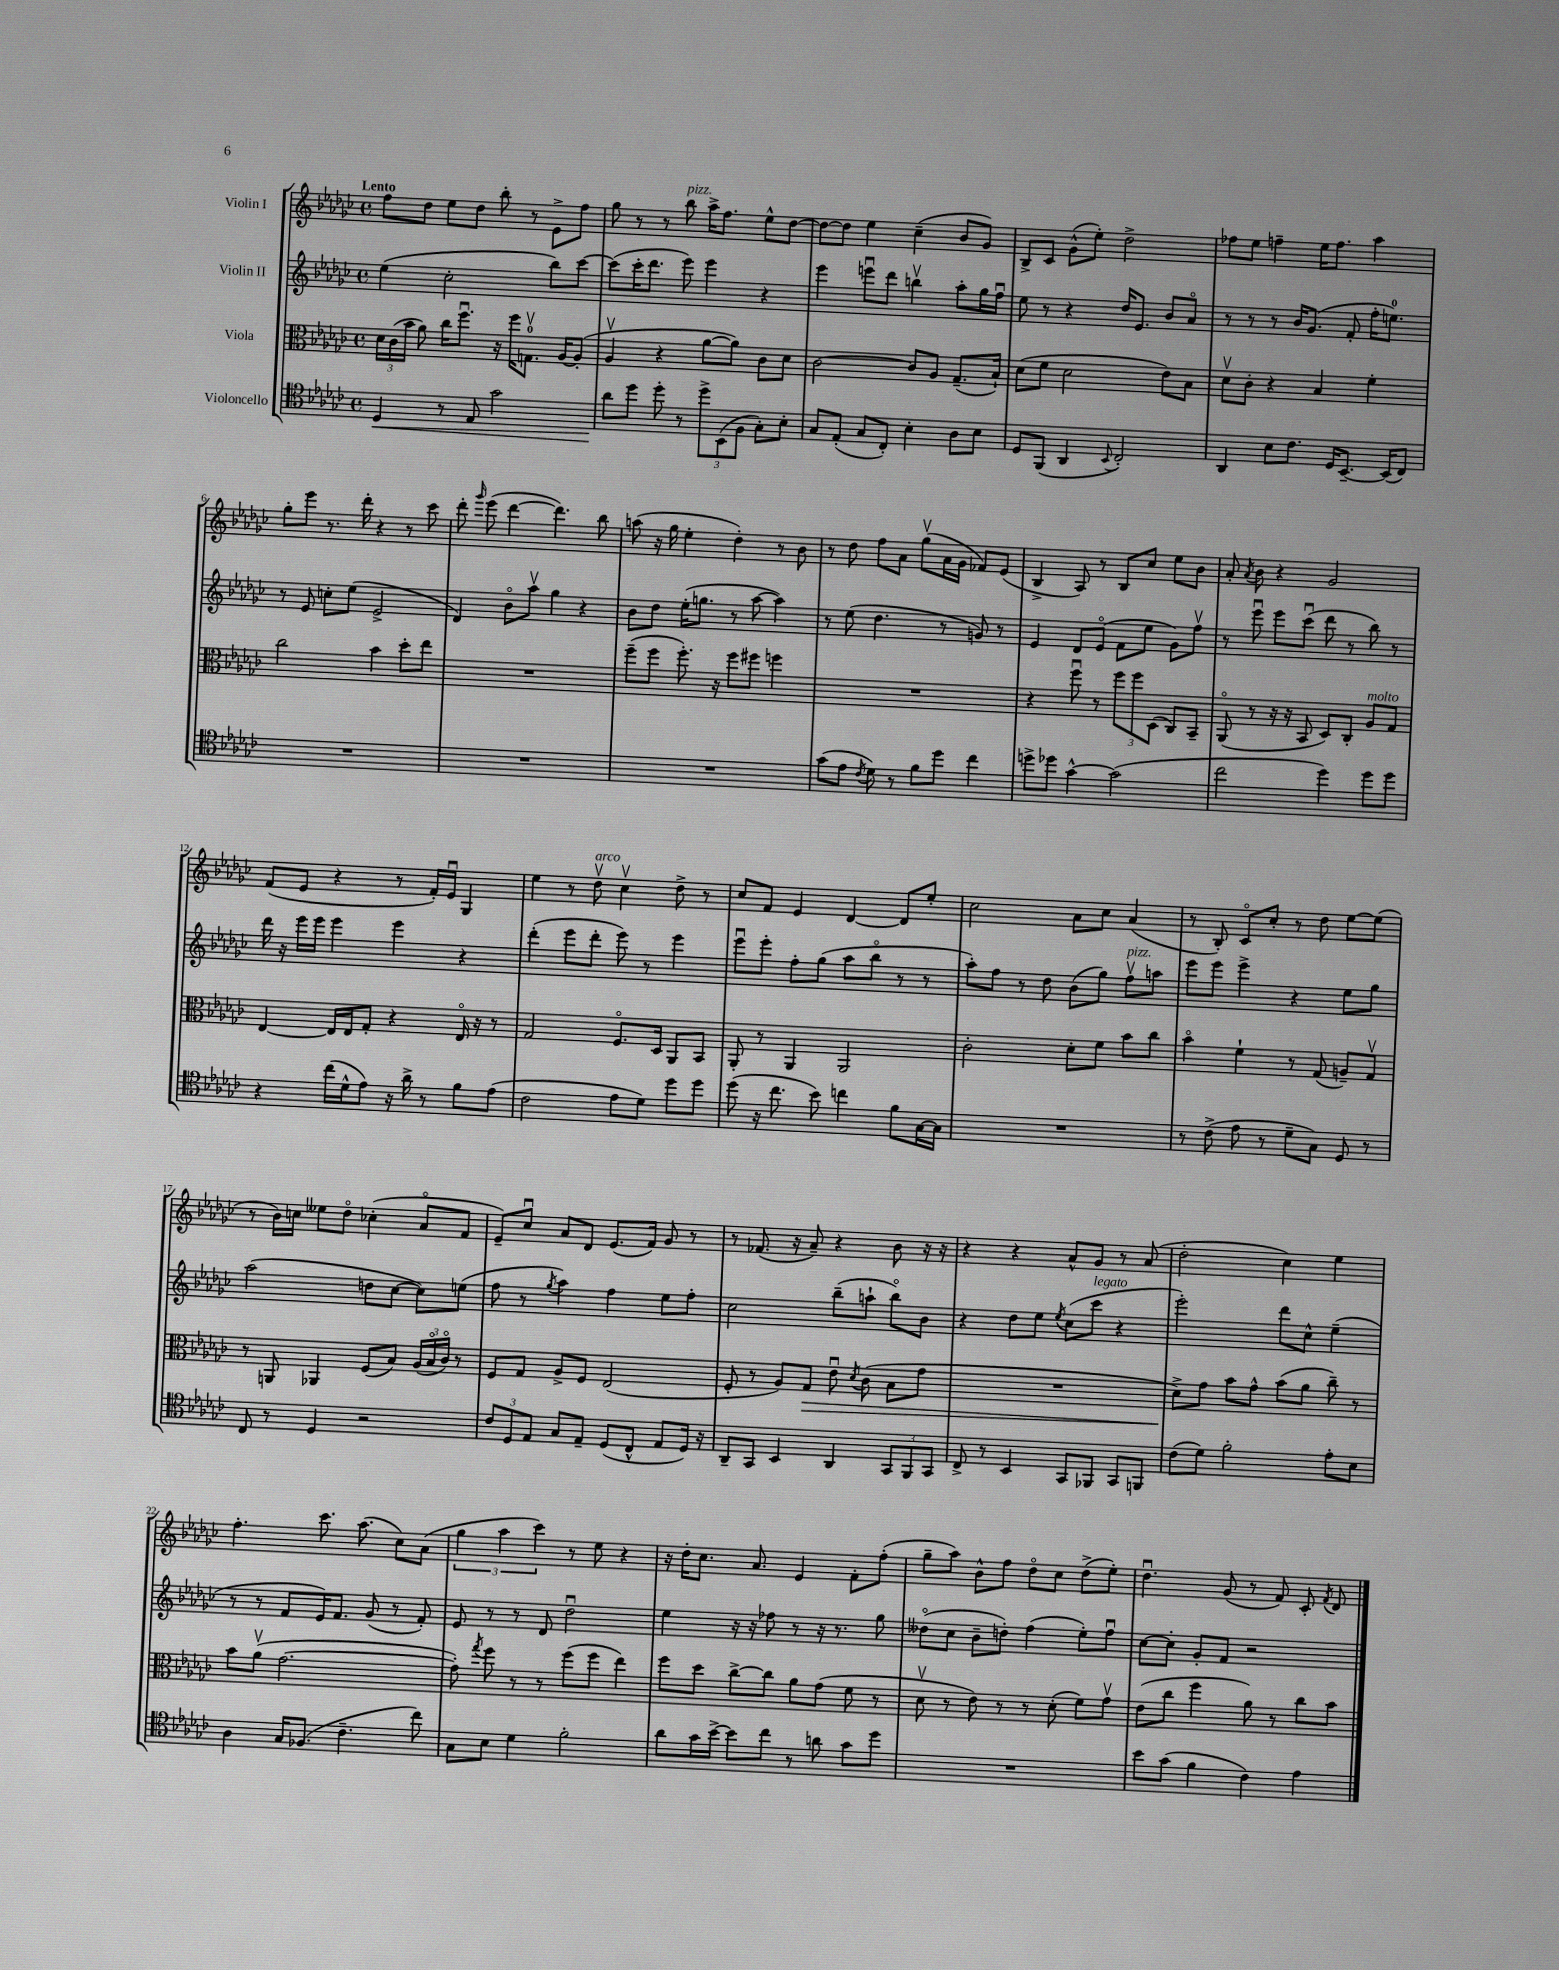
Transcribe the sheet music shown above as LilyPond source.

<<
\new StaffGroup <<
\new Staff = "s0" \with { instrumentName = "Violin I" } {
    \clef treble \key ges \major \defaultTimeSignature \time 4/4 \tempo "Lento"
    \autoBeamOff f''8[ des''8] ees''8[ des''8] bes''8-. r8 ees'8[-> f''8] |
    ges''8 r8 r8 bes''8^\markup { \italic "pizz." } aes''16[-> f''8.] ees''8[-^ des''8]~ |
    des''8[~ des''8] ees''4 ces''4--( bes'8[ ges'8]) |
    bes8[-> ces'8] ges'8[-^( ees''8]-.) des''2-> |
    fes''8[ ees''8] f''4-- ees''16[ f''8.] aes''4 |
    ges''8[-. ees'''8] r8. des'''16-. r4 r8 ces'''8 |
    des'''8-. \grace { ges'''16 } ees'''8( des'''4~ des'''4.) bes''8 |
    a''8( r16 ges''16 ees''4-. des''4-.) r8 bes'8 |
    r8 des''8 f''8[ aes'8] ges''8[\upbow( aes'16 ges'16] fes'8[) ees'8]( |
    bes4-> aes8) r8 bes8[ ces''8] ees''8[ bes'8] |
    aes'8-. \acciaccatura { aes'8 } bes'8 r4 ges'2 |
    f'8[( ees'8] r4 r8 f'16[-.) ees'16]\downbow ges4 |
    ees''4 r8 des''8\upbow^\markup { \italic "arco" } ces''4\upbow des''8-> r8 |
    ces''8[ f'8] ees'4 des'4~ des'8[ ees''8]-. |
    ces''2 aes'8[ ces''8] aes'4( |
    r8 bes8-.) ces'8[\flageolet ces''8]-. r8 des''8 ees''8[~ ees''8]( |
    r8 bes'16[) c''16] eeses''8[ des''8]\flageolet ces''4-.( aes'8[\flageolet f'8] |
    ees'8[--) ces''8]\downbow aes'8[ des'8] ees'8.[( f'16]) ges'8 r8 |
    r8 fes'8.( r16 aes'8--) r4 bes'8 r16 r16 |
    r4 r4 aes'8[-^ ges'8] r8 aes'8( |
    des''2-. ces''4) ees''4 |
    f''4.-. ces'''8. aes''8.( ces''8[) aes'8]( |
    \tuplet 3/2 { ges''4 aes''4 ces'''4) } r8 ees''8 r4 |
    r16 des''16[-. ces''8.] aes'8. ees'4 f'8[-. f''8]-.( |
    ges''8[-- aes''8]) bes'8[-^ f''8] des''8[\flageolet ces''8] des''8[->( ees''8]-.) |
    des''4.\downbow ges'8( r8 f'8) ces'8-. \acciaccatura { f'8 } des'8 \bar "|." |
}
\new Staff = "s1" \with { instrumentName = "Violin II" } {
    \clef treble \key ges \major \defaultTimeSignature \time 4/4
    \autoBeamOff ees''4( ces''2-. bes''8[) ces'''8]~ |
    ces'''8[( ces'''16-. des'''8.] ees'''8) ees'''4 r4 |
    ees'''4 e'''8[\downbow des'''8] b''4\upbow aes''8[-. ges''16 f''16]\downbow |
    ees''8 r8 r4 des''16[ ees'8.] bes'8[ aes'8]\flageolet |
    r8 r8 r8 bes'16[ ges'8.]( f'8-. f''16[-. e''8.]-0) |
    r8 ees'8 c''8[-. ees''8]( ees'2-> |
    des'4) bes'8[\flageolet aes''8]\upbow ges''4 r4 |
    bes'8[ des''8] ees''16[-.( g''8.] r8 aes''8~ aes''4) |
    r8 ees''8( des''4. r8 g'8) r8 |
    ees'4 des'8[ ees'8]\flageolet( f'8[ ees''8] ges'8[) f''8]\upbow |
    r8 ees'''8\downbow ees'''8[ ces'''8]\downbow( des'''8 r8 bes''8) r8 |
    des'''16 r16 ees'''16[ ees'''16] ees'''4 ees'''4 r4 |
    des'''4-.( ees'''8[ des'''8]-. ees'''8) r8 ees'''4 |
    ees'''8[\downbow ees'''8]-. f''8[-. ges''8]( aes''8[ bes''8]\flageolet r8 r8 |
    aes''8[-.) f''8] r8 des''8 bes'8[( ges''8]) f''8[\upbow^\markup { \italic "pizz." } a''8] |
    ees'''8[ ees'''8] ees'''4-> r4 ees''8[ ges''8] |
    aes''2( d''8[ ces''8]~ ces''8[) e''8]( |
    f''8 r8 \acciaccatura { ges''8 } aes''4) f''4 ees''8[ f''8]-. |
    ces''2 bes''8[--( a''8]-! bes''8[\flageolet) bes'8] |
    r4 des''8[ ees''8] \acciaccatura { ees''8 } ces''8[( ces'''8]^\markup { \italic "legato" } r4 |
    ees'''2-.) des'''8[ ces''8]-^ ees''4--( |
    r8 r8 f'8[ ees'16) f'8.] ges'8( r8 f'8-.) |
    ees'8 r8 r8 des'8 des''2\downbow |
    ees''4 r16 r16 fes''8 r8 r16 r8. ges''8 |
    deses''8[\flageolet( ces''8] bes'8[-- d''8]-.) f''4( ees''8[-.) f''8]\downbow |
    ces''8[~ ces''8]-. ges'8[-. f'8] r2 \bar "|." |
}
\new Staff = "s2" \with { instrumentName = "Viola" } {
    \clef alto \key ges \major \defaultTimeSignature \time 4/4
    \autoBeamOff \tuplet 3/2 { des'16[ ces'16( bes'16] } aes'8) ces''16[ f''8.]\downbow r16 f''16[ g8.]-0\upbow aes16[~ aes8]-.( |
    aes4\upbow r4 aes'8[~ aes'8]) ces'8[ des'8] |
    ces'2~ ces'8[ aes8] ges8.[--( bes16]-!) |
    des'8[( f'8] des'2 ees'8[) bes8] |
    des'8[\upbow ces'8]-. r4 bes4 f'4-. |
    ces''2 bes'4 des''8[-. ees''8] |
    R1 |
    f''8[--( f''8] f''8.-.) r16 f''8[ fis''8] f''4 |
    R1 |
    r4 f''8\downbow r8 \tuplet 3/2 { f''8[ f''8 des8]( } ces8[) bes,8]-- |
    aes,8\flageolet( r8 r16 r16 bes,8 des8[) ces8]-. aes8[^\markup { \italic "molto" } ges8] |
    ees4~ ees16[ ees16 ges8]-. r4 ees16\flageolet r16 r8 |
    ges2 f8.[\flageolet des16] aes,8[ bes,8] |
    aes,8-. r8 aes,4 aes,2 |
    ces'2-. des'8[-. f'8] bes'8[ ces''8] |
    bes'4\flageolet f'4-! r8 ges8( a8[--) ges8]\upbow |
    r8 a,8 aes,4 f8[( bes8]) \tuplet 3/2 { aes16[( bes16\flageolet ces'16]\flageolet) } r8 |
    f8[ ges8] aes8[-> f8] ees2( |
    f8-. r8 aes8[) ges8]\> ees'8\downbow \acciaccatura { des'8 } ces'8( bes8[ ges'8] |
    R1 |
    des'8[->\!) ges'8] bes'8[ ges'8]-^ bes'8[( aes'8] ces''8--) r8 |
    bes'8[ aes'8]\upbow( ges'2.~ |
    ges'8-.) \acciaccatura { ges''8 } f''8 r8 r8 f''8[( f''8] ees''4) |
    f''8[ des''8] ces''8[~-> ces''8] aes'8[ ges'8]( f'8 r8 |
    des'8\upbow r8 ees'8) r8 r8 des'8-.( f'8[) ges'8]\upbow |
    ees'8[( ces''8] f''4 aes'8) r8 ces''8[ bes'8] \bar "|." |
}
\new Staff = "s3" \with { instrumentName = "Violoncello" } {
    \clef tenor \key ges \major \defaultTimeSignature \time 4/4
    \autoBeamOff des4\< r8 ees8 ges'2 |
    aes'8[\! des''8] des''8-. r8 \tuplet 3/2 { des''8[-> bes,8( f8] } ges8[-.) bes8]-. |
    ges8[ ees8]-.( ges8[ ces8]-.) bes4-. aes8[ bes8] |
    des8[ f,8]( aes,4 \appoggiatura { bes,8 } ces2-.) |
    aes,4 bes8[ ces'8.] des16[ bes,8.]~-- bes,16[( ces8]) |
    R1 |
    R1 |
    R1 |
    ges'8[( ees'8] \acciaccatura { ces'8 } des'8) r8 f'8[ des''8] ces''4 |
    d''8[-> des''8] ges'4~-^ ges'2( |
    ces''2 des''4) des''8[ des''8] |
    r4 ces''16[( des'16-^ ees'8]) r16 aes'16-> r8 f'8[ ees'8]( |
    ces'2 ees'8[ des'8]) des''8[ des''8] |
    des''8( r16 ces''8. bes'8) c''4 f'8[ ges16~ ges16] |
    R1 |
    r8 ces'8->( ees'8 r8 des'8[-- ges8]) des8 r8 |
    ces8 r8 des4 r2 |
    \tuplet 3/2 { ces'8[ des8 ees8] } ges8[ ees8]-- des8[( ces8]-^ ees8[ des16]) r16 |
    aes,8[-- ges,8] bes,4 aes,4 \tuplet 3/2 { ges,8[ f,8 ges,8] } |
    ces8-> r8 bes,4 ges,8[ fes,8] ges,8[ f,8] |
    ces'8[( des'8]) f'2-. ees'8[-. bes8] |
    aes4 ges16[ fes8.]( ces'4.-- ces''8) |
    ges8[ bes8] des'4 f'2-. |
    aes'8[ ges'16 bes'16]~-> bes'8[ ces''8] r8 a'8 ges'8[ des''8] |
    R1 |
    bes'8[ ges'8]( f'4 ces'4) ees'4 \bar "|." |
}
>>
>>
